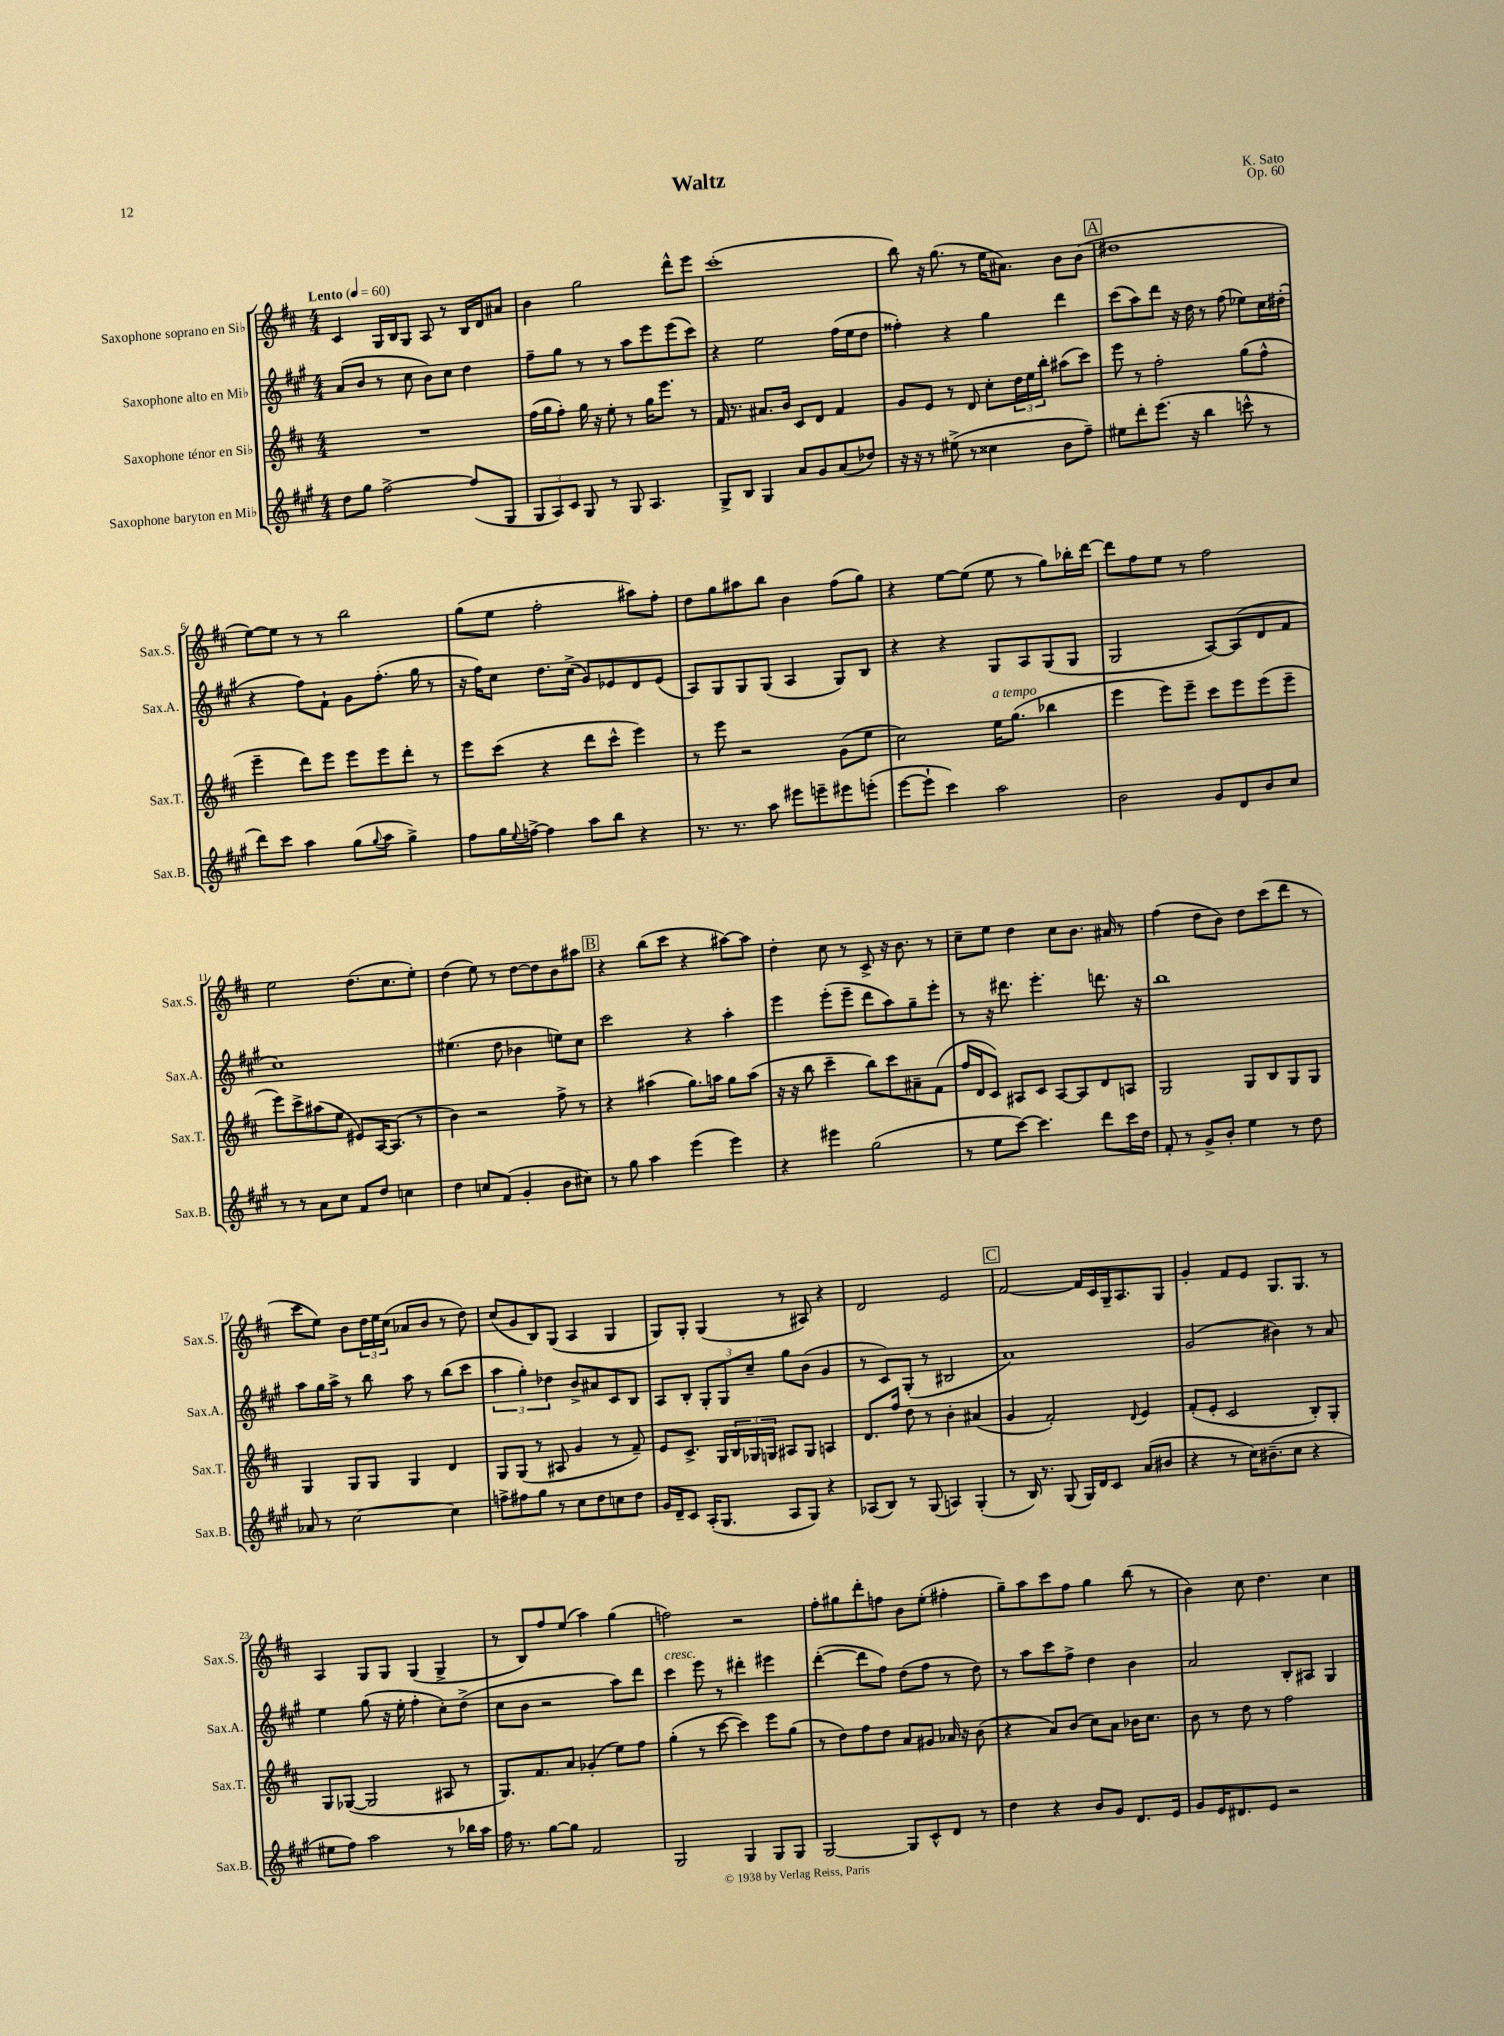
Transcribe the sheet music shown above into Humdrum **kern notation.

**kern	**kern	**kern	**kern
*part4	*part3	*part2	*part1
*staff4	*staff3	*staff2	*staff1
*I"Saxophone baryton en Mi♭	*I"Saxophone ténor en Si♭	*I"Saxophone alto en Mi♭	*I"Saxophone soprano en Si♭
*I'Sax.B.	*I'Sax.T.	*I'Sax.A.	*I'Sax.S.
*clefG2	*clefG2	*clefG2	*clefG2
*k[f#c#g#]	*k[f#c#]	*k[f#c#g#]	*k[f#c#]
*M4/4	*M4/4	*M4/4	*M4/4
*MM60	*MM60	*MM60	*MM60
=1	=1	=1	=1
!	!	!	!LO:TX:a:B:t=Lento
8dd\L	1r	(8a/L	4c#/
8gg#\J	.	8b/J	.
[2ff#^\	.	8r	16G/LL
.	.	.	16B/J
.	.	8cc#\	8G/J
.	.	8b\L)	8A/
.	.	8cc#\J	8r
(8ff#/L]	.	4dd\	16B/LL
.	.	.	16d/J
8G#/J	.	.	8a#X/J
=2	=2	=2	=2
12G#/L	(16ff#\LL	8ff#~\L	4b\
.	16gg\J	.	.
12A/)	.	.	.
.	8ff#'\J)	8gg#\J	.
12c#/J	.	.	.
8G#/	16gg\	8r	2gg\
.	16r	.	.
8r	8ee'\	8r	.
8G#/	8r	8aa\L	.
4.A/	16gg\KL	8eee\	.
.	8.eee\J	.	.
.	.	(8eee\	8ddd^^\L
.	8r	8ccc#\J)	8eee\J
=3	=3	=3	=3
8G#^/L	16f#/	4r	(1ccc#'
.	8.r	.	.
8B/J	.	.	.
4G#/	8.a#X/L	2ee\	.
.	16b/Jk	.	.
8a/L	8c#/L	.	.
8g#/	8d/J	.	.
(8a/	4f#/	(16ff#\LL	.
.	.	16ee\J	.
8dd-X/J)	.	8dd\J	.
=4	=4	=4	=4
16r	8g/L	4ff##X'\)	8bb\)
16r	.	.	.
8r	8e/J	.	16r
.	.	.	(8.gg\
(8ee#X^\	8r	4r	.
8r	8d/	.	8r
4cc##X\	8cc#'\L	4gg#\	16ee\KL
.	.	.	8.a#X\J)
.	24dd\L	.	.
.	24ee\	.	.
.	24bb'\JJ	.	.
8b\L	(8aa#X\L	4ddd\	8b\L
8ff#~\J)	8ccc#\J)	.	(8b\J
!!LO:REH:place=s1:t=A
=5	=5	=5	=5
8ee#X\L	8eee\	(8ccc#\L	1dd#X
8ddd'\	8r	8aa\)	.
(8.eee\J	2ff#'\	8ddd\J	.
.	.	16r	.
16r	.	16dd\	.
4bb\	.	8r	.
.	.	(8ff#\	.
8cccn^^\	(8gg\L	8ee-X\L)	.
8r	8ff#^^\J	16cc#\L	.
.	.	(16dd#X'\JJ	.
!!LO:LB:g=z
=6	=6	=6	=6
8ddd\L)	4eee~\	4r	[8ee\L)
8ccc#\J	.	.	8ee\J]
4aa\	8ddd\L)	8ff#\L)	8r
.	8eee\J	8f#`\J	8r
(8gg#\L	8eee\L	8g#\L	2bb\
8qqgg#/	.	.	.
8aa\J	8eee\	(8.ff#'\J	.
4gg#^\)	8ddd'\J	.	.
.	.	16gg#\	.
.	8r	8r	.
=7	=7	=7	=7
8ff#\L	8eee\L	16r	(8gg\L
.	.	16ff#\KL)	.
16gg#\L	(8ccc#\J	8cc#\J	8ee\J
8qqee/	.	.	.
[16ffn^\JJ	.	.	.
4ff\]	4r	8.dd\L	2ff#'\
.	.	(16cc#^\Jk	.
8aa\L	8ddd\L	8g#/L)	.
8bb\J	8ccc#^^\J	8e-X/	.
4r	4eee\)	8d/	8aa#X\L)
.	.	(8e-/J	8ff#'\J
=8	=8	=8	=8
8.r	8r	8A/L)	8dd\L
.	8eee\	8G#/	8gg\
8.r	.	.	.
.	2r	8G#/	8aa#X\
8aa\	.	(8G#/J	8bb\J
8eee#X\L	.	4A/	4b\
8eeen~\	.	.	.
8eee#X\	(8g\L	8G#/L)	(8ff#\L
(8eeen'\J	8ee\J	8B/J	8gg\J)
=9	=9	=9	=9
[8eee\L	2cc#\)	4r	4r
8eee`\J]	.	.	.
4ccc#\)	.	4r	[8ee\L
.	.	.	(8ee\J]
!	!LO:TX:a:i:t=a tempo	!	!
2aa\	16ee\KL	8G#/L	8ee\
.	(8.gg\J	.	.
.	.	8A/	8r
.	4bb-X\	(8G#/	8gg\L)
.	.	8G#/J	16bb-X'\L
.	.	.	[16ddd\JJ
=10	=10	=10	=10
2b\	4eee\	2G#/	8ddd\L]
.	.	.	8ff#\
.	8eee\L)	.	8ee\J
.	8eee~\J	.	8r
8g#/L	8ccc#\L	[8A/L)	2ff#\
8d/	8eee\	(8A/]	.
8b/	(8eee\	8d/	.
8cc#/J	8eee~\J	8f#/J	.
!!LO:LB:g=z
=11	=11	=11	=11
8r	8eee\L)	1cc#)	2ee\
8r	8ccc#^\	.	.
8a\L	(8aa#X\	.	.
8cc#\J	8ee\J	.	.
8f#/L	8e#X/L)	.	(8.dd\L
8dd/J	[16A/K	.	.
.	(8.A/J]	.	8.cc#\
4ccn\	.	.	.
.	8r	.	8ee'\J)
=12	=12	=12	=12
4dd\	4b\)	(4.ee#X\	(4dd\
8ccn/L	2r	.	8ee\)
(8f#/J	.	8dd\	8r
4g#'/	.	4b-X\	[8dd\L
.	.	.	8dd\]
8b\L	8ff#^\	8een\L)	8b\
8cc#X\J)	8r	8cc#\J	8aa#X\J
!!LO:REH:place=s1:t=B
=13	=13	=13	=13
8r	4r	2ccc#\	4r
8gg#\	.	.	.
4aa\	(4aa#X\	.	(8bb\L
.	.	.	8ccc#\J
(4eee\	8.gg\L)	4r	4r
.	16aan\Jk	.	.
4eee\)	8gg\L	4aa'\	[8aa#X\L)
.	(8aa\J	.	8aa#\J]
=14	=14	=14	=14
4r	16r	4eee\	4dd'\
.	16r	.	.
.	8bb\	.	.
4eee#X\	4ccc#~\	(8eee'\L	8cc#\
.	.	8eee~\J	8r
(2gg#\	8bb\L)	8ddd\L	8c#^/
.	8ccc#\	8aa\)	16r
.	.	.	8.b\
.	8a#X~\	8gg#~\	.
.	(8f#\J	8eee'\J	8r
=15	=15	=15	=15
8r	16ff#/LL	8r	8cc#~\L
.	16d/J	.	.
8ee\L	8c#/J)	16r	8ee\J
.	.	8.ddd#X\	.
[8ccc#\J)	8A#X/L	.	4dd\
4.ccc#\]	8c#/J	4.eee'\	.
.	[8A#/L	.	8cc#\L
.	8A#/]	.	8.b\J
8ddd\L	8d/	8.dddn\	.
.	.	.	16a#X/
16ccc#\L	8An/J	.	8r
16dd\JJ	.	16r	.
=16	=16	=16	=16
8f#'/	2G/	1bb	(4ff#\
8r	.	.	.
8g#^/L	.	.	8dd\L
8b'/J	.	.	8b\J)
4ee\	8G/L	.	8dd\L
.	8B/	.	(8ccc#\
8r	8G/	.	8ddd\J
8dd\	8G/J	.	8r
!!LO:LB:g=z
=17	=17	=17	=17
8a-X/	4G/	8aa\L	8ccc#\L
8r	.	16gg#\L	8ee\J)
.	.	16aa^\JJ	.
[2cc#\	8G/L	8r	8b\L
.	8G/J	8bb\	24dd\L
.	.	.	24ee\
.	.	.	(24cc#\JJ
.	4G/	8aa\	8a-X/L
.	.	8r	8b/J
4cc#\]	4d/	(8bb\L	8r
.	.	8ccc#\J	8dd\)
=18	=18	=18	=18
8ffn^\L	8G/L	6aa\	(8cc#/L
8ff#X\	(8G/J	.	8g/
.	.	6gg#'\)	.
8gg#\J	8r	.	8B/)
.	.	6dd-X\	.
8r	8A#X/	.	(8G/J
8cc#\L	4g/	8b^/L	4A/
8dd\	.	8a#X/	.
8ccn\	8r	8c#/	4G/
8dd\J	8f#~/)	8B/J	.
=19	=19	=19	=19
16g#/LL	8e/L	8A/L	8G/L)
16d~/J	.	.	.
8c#/J	8.c#^/J	8B'/J	8G'/J
(16A'/KL	.	12G#'/L	(4G/
8.G#/J	16G/LL	.	.
.	.	12G#/	.
.	24B/	.	.
.	24G-X/	12cc#~/J	.
.	24Gn/JJ	.	.
8A/L	8A#X/L	8gg#\L	8r
8G#/J)	8G/J	(8b\J	8A#X/)
4r	4An/	4g#/	4r
=20	=20	=20	=20
(8A-X/L	8.d/L	8r	2d/
8B/J)	.	8c#/L)	.
.	16ff#/Jk	.	.
8r	8dd\	(8G#'/J	.
(8G#/	8r	8r	.
4An/)	4b'\	2B#X/	2e/
(4G#'/	(4a#X/	.	.
!!LO:REH:place=s1:t=C
=21	=21	=21	=21
8r	4g/	1a)	[2f#/
16B/)	.	.	.
8.r	.	.	.
.	2f#'/)	.	.
(8G#/	.	.	.
16G#/LL)	.	.	16f#/LL]
16d/J	.	.	16c#/
8c#/J	.	.	16G~/J
.	.	.	8.A/
.	8qqd/	.	.
(8a/L	4e/	.	.
8b#X/J	.	.	8G/J
=22	=22	=22	=22
4r	(8f#'/L	(2g#/	4g'/
.	8e'/J	.	.
8r	2c#/	.	8f#/L
16cc#\KL)	.	.	8e/J
(8.b#X~\	.	.	.
.	.	4b#X\)	8.G/L
8cc#\J	.	.	.
.	.	.	8.G/J
4r	8B'/L)	8r	.
.	8G'/J	8a/	8r
!!LO:LB:g=z
=23	=23	=23	=23
8ee#X\L	8G/L	4ee\	4A/
8ff#\J)	([8G-X/J	.	.
2aa\	2G-/]	(8gg#\	8G/L
.	.	16r	8G/J
.	.	16ee'\	.
.	.	4ff#'\	(4G/
8r	8A#X/	8cc#'\L)	4G^/
16bb-X\LL	8r	(8dd^\J	.
16aa\JJ	.	.	.
=24	=24	=24	=24
16ff#\	8.G/L)	8cc#\L	8r
8.r	.	.	.
.	.	8b\J	8B/L)
.	8.f#/	.	.
[8gg#\L	.	2r	8ff#/
8gg#\J]	8a/J	.	(8ee/J
2f#/	(4g-X'/	.	4aa\)
.	8ee\L)	8aa\L)	(4gg\
.	8ff#\J	8ddd\J	.
=25	=25	=25	=25
!	!	!LO:TX:a:i:t=cresc.	!
2G#/	(4gg'\	4ccc#\	2ffn\)
.	8r	8eee\	.
.	[8ccc#\	8r	.
4G#/	4ccc#\])	4ddd#X'\	2r
8G#/L	8eee\L	4eee#X\	.
8G#/J	(8gg\J	.	.
=26	=26	=26	=26
[2G#/	8r	([4ddd'\	8ff#'\L
.	8dd\L)	.	8gg#X\
.	8ff#\	8ddd\L]	8ddd'\
.	8dd\J	8ff#\J)	8ffn\J
8G#/L]	8a/L	(8dd\L	8b\L
8c#^^/	8g#X/J	8ff#\J	(8ee'\J
8d/J	16a-X/	8r	4ff#X'\
.	16r	.	.
8r	(8b\	8dd\)	.
=27	=27	=27	=27
4dd\	4r	8r	8gg~\L)
.	.	8aa\L	8aa\
4r	8a/L)	8ccc#\	8ccc#\
.	(8b/J	8ff#^\J	8ff#\J
8b/L	8cc#\L)	4dd\	4gg\
8g#/J	8a\J	.	.
8.d/L	16b-X\KL	4b\	(8bb\
.	8.cc#\J	.	.
.	.	.	8r
16e/Jk	.	.	.
=28	=28	=28	=28
8g#/L	8b\	2a/	4b\)
16e/K	8r	.	.
8.d#X/	.	.	.
.	8dd\	.	8cc#\
8e/J	8r	.	4.dd\
2r	2ff#\	8B'/L	.
.	.	8A#X/J	.
.	.	4G#/	4cc#\
==	==	==	==
*-	*-	*-	*-
